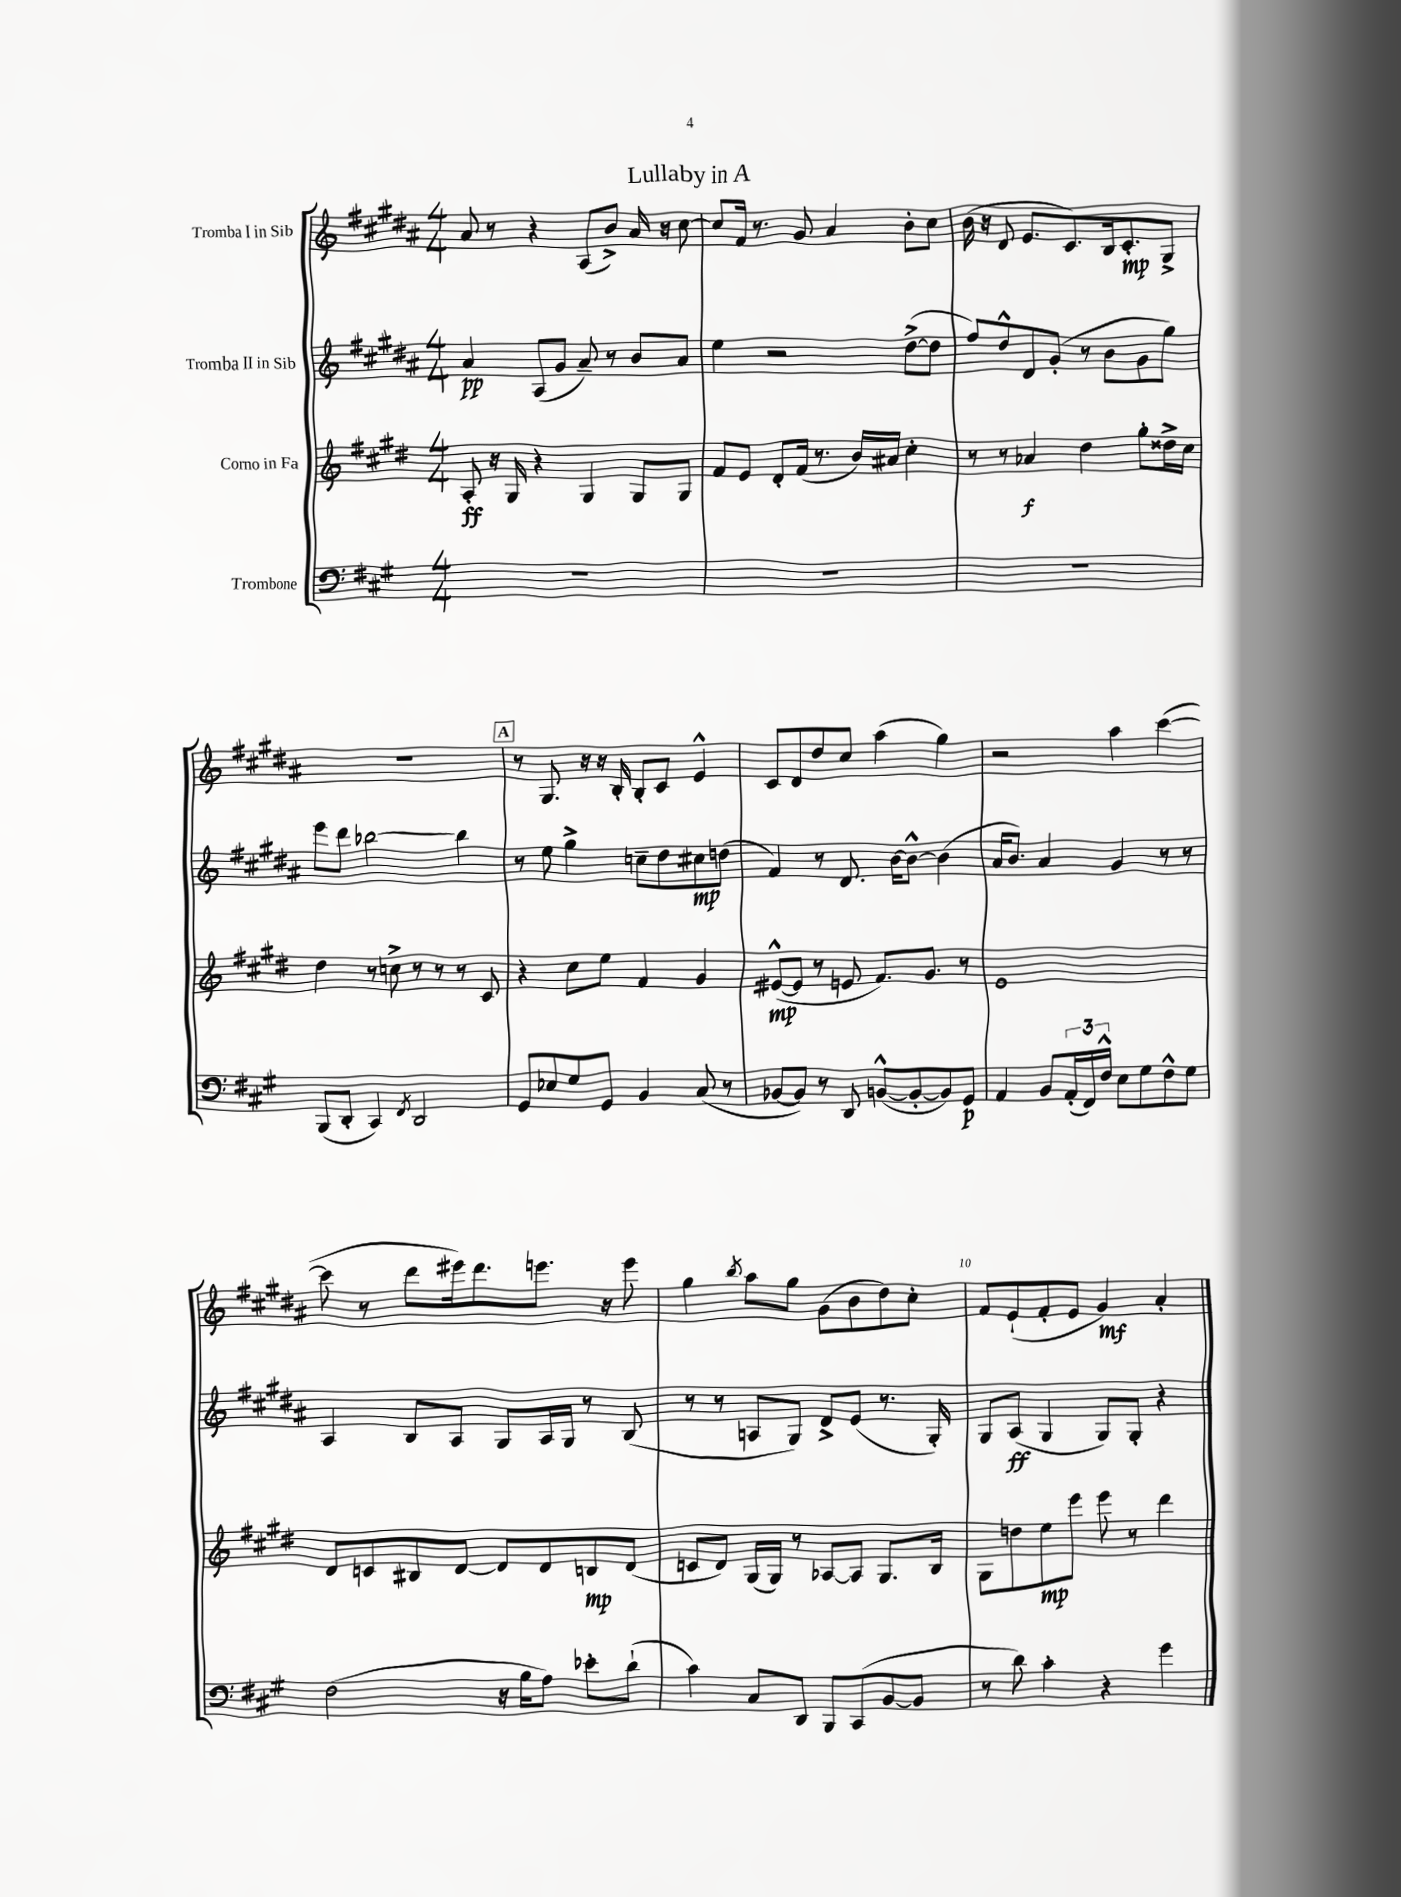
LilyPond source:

\header { title = "Lullaby in A" }
<<
\new StaffGroup <<
\new Staff = "s0" \with { instrumentName = "Tromba I in Sib" } {
    \clef treble \key b \major \numericTimeSignature \time 4/4
    ais'8 r8 r4 ais8( b'8->) ais'16 r16 cis''8~ |
    cis''8 fis'16 r8. gis'8 ais'4 b'8-. cis''8 |
    b'16( r16 dis'8 e'8. cis'8.) b16 cis'8.-.\mp gis8-> |
    r1 |
    \mark \markup { \box "A" } r8 gis8. r16 r16 b16-. b8-. cis'8 e'4-^ |
    cis'8 dis'8 dis''8 cis''8 ais''4( gis''4) |
    r2 ais''4 cis'''4~( |
    cis'''8 r8 dis'''8 eis'''16) dis'''8. e'''8. r16 e'''8 |
    gis''4 \acciaccatura { b''8 } ais''8 gis''8 gis'8( b'8 dis''8) cis''8-. |
    fis'8 e'8-!( fis'8-. e'8 gis'4\mf) ais'4-. \bar "|." |
}
\new Staff = "s1" \with { instrumentName = "Tromba II in Sib" } {
    \clef treble \key b \major \numericTimeSignature \time 4/4
    ais'4\pp ais8( gis'8 ais'8--) r8 b'8 ais'8 |
    e''4 r2 dis''8~->( dis''8 |
    fis''8) dis''8-^ dis'8 gis'8-.( r8 b'8 gis'8 gis''8) |
    e'''8 dis'''8 bes''2~ bes''4 |
    \mark \markup { \box "A" } r8 e''8 gis''4-> c''8-- dis''8 cis''8\mp d''8( |
    fis'4) r8 dis'8. b'16~ b'8~-^ b'4( |
    ais'16 b'8.) ais'4 gis'4 r8 r8 |
    ais4 b8 ais8 gis8 ais16 gis16 r8 b8( |
    r8 r8 a8 gis8) dis'8-> e'8( r8. gis16-.) |
    gis8 ais8\ff( gis4 gis8) gis8-. r4 \bar "|." |
}
\new Staff = "s2" \with { instrumentName = "Corno in Fa" } {
    \clef treble \key e \major \numericTimeSignature \time 4/4
    a8-.\ff r16 gis16 r4 gis4 gis8 gis8 |
    fis'8 e'8 dis'8-. fis'16( r8. b'16) ais'16 cis''4-. |
    r8 r8 aes'4\f dis''4 gis''8-. disis''16-> cis''16 |
    dis''4 r8 c''8-> r8 r8 r8 cis'8 |
    \mark \markup { \box "A" } r4 cis''8 e''8 fis'4 gis'4 |
    eis'8~-^\mp( eis'8 r8 e'8 fis'8.) gis'8. r8 |
    e'1 |
    dis'8 c'8 bis8 dis'8~ dis'8 dis'8 b8\mp dis'8( |
    c'8 dis'8) gis16( gis16) r8 aes8~ aes8 gis8. b16 |
    gis8 d''8 e''8\mp e'''8 e'''8 r8 dis'''4 \bar "|." |
}
\new Staff = "s3" \with { instrumentName = "Trombone" } {
    \clef bass \key a \major \numericTimeSignature \time 4/4
    R1 |
    R1 |
    R1 |
    b,,8( d,8-. cis,4) \acciaccatura { fis,8 } d,2 |
    \mark \markup { \box "A" } gis,8 ees8 gis8 gis,8 b,4 cis8( r8 |
    bes,8~ bes,8) r8 d,8 b,8~-^( b,8~-. b,8) gis,8\p |
    a,4 b,8 \tuplet 3/2 { a,16-.( fis,16) fis16-^ } e8 gis8 fis8-^ gis8 |
    fis2( r16 b16 a8) ees'8-. d'8-!( |
    cis'4) cis8 d,8 b,,8 cis,8( b,8~ b,8 |
    r8 d'8) cis'4-. r4 gis'4 \bar "|." |
}
>>
>>
\layout { \context { \Score \override BarNumber.break-visibility = ##(#f #t #t) barNumberVisibility = #(every-nth-bar-number-visible 5) } }
